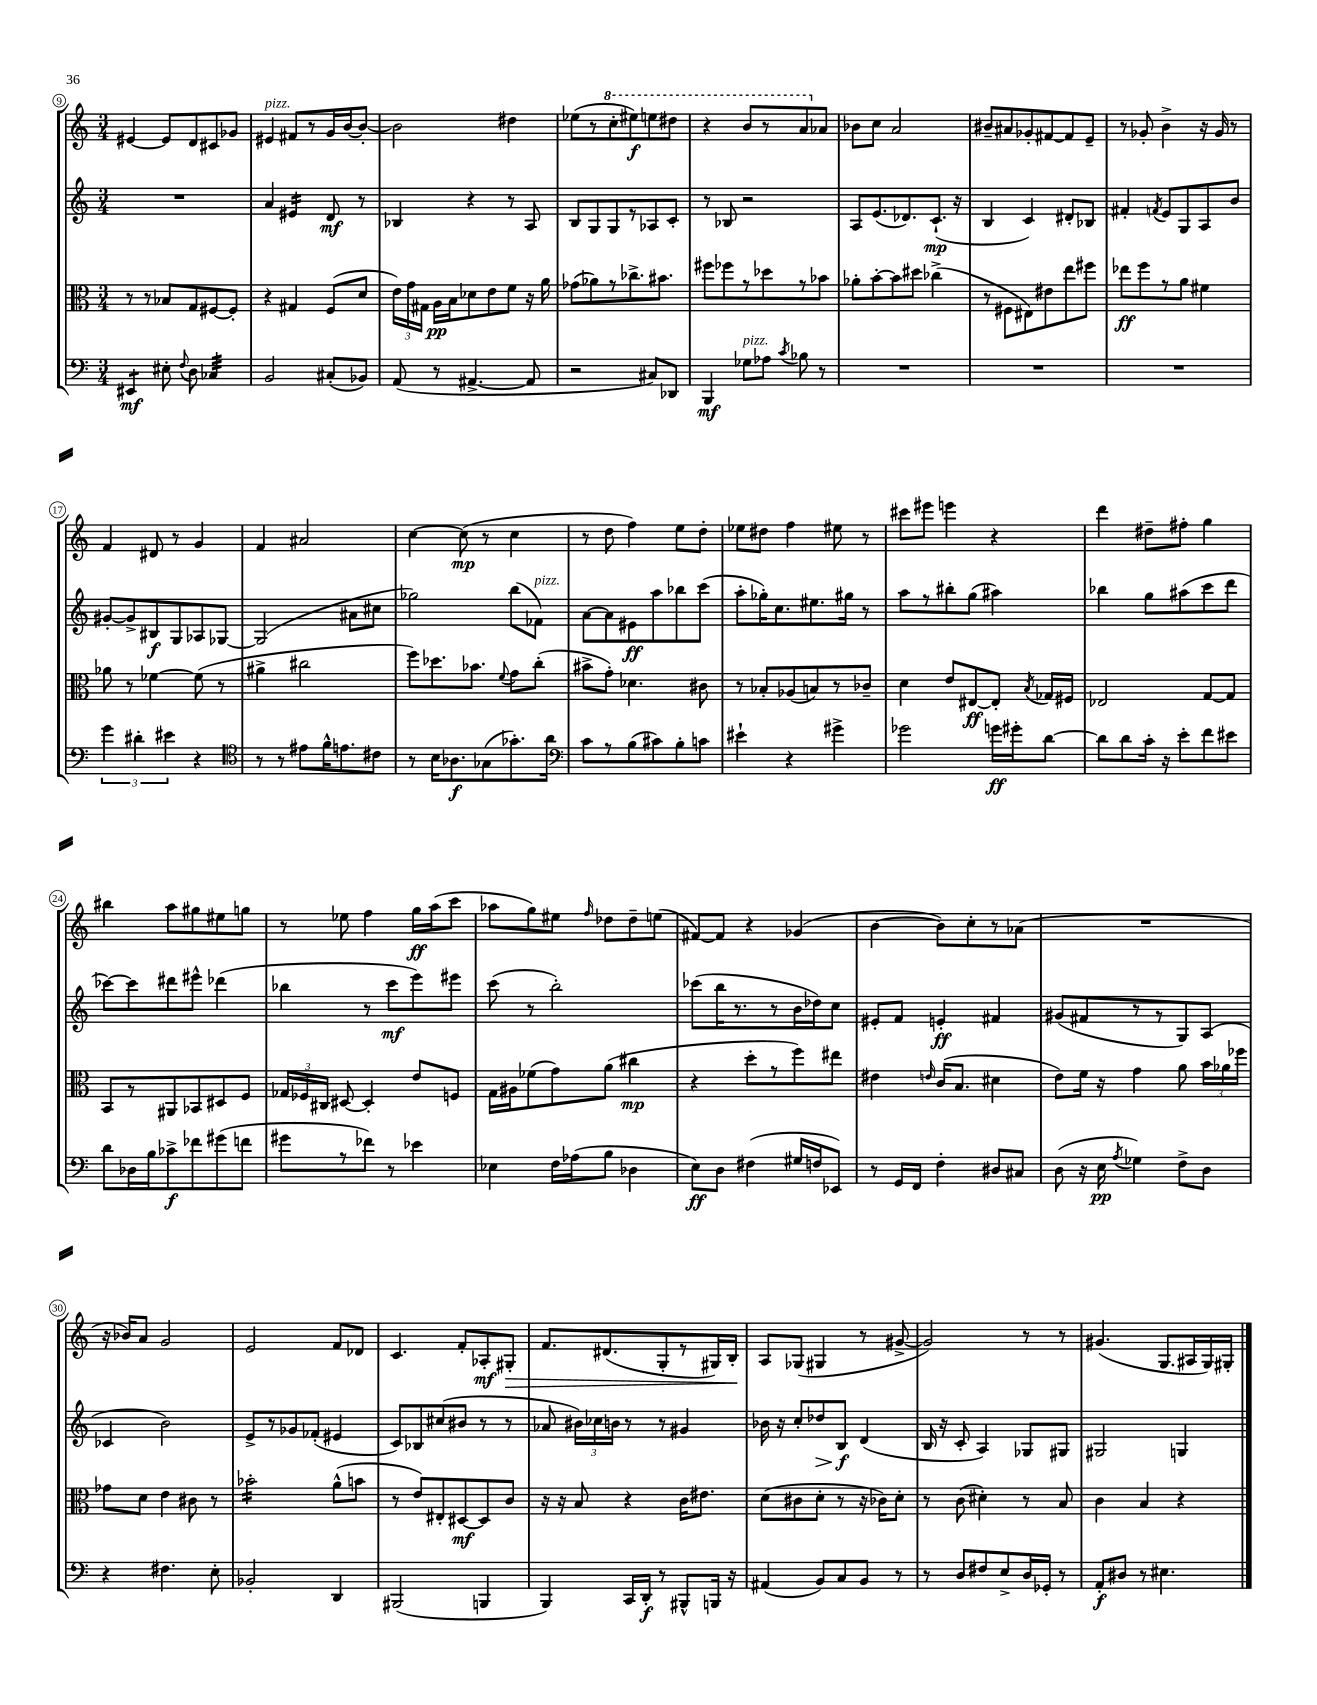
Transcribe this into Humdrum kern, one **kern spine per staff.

**kern	**kern	**kern	**kern
*staff4	*staff3	*staff2	*staff1
*clefF4	*clefC3	*clefG2	*clefG2
*k[]	*k[]	*k[]	*k[]
*M3/4	*M3/4	*M3/4	*M3/4
4EE#	8r	2.r	[4e#
.	8r	.	.
8E#'	8B-	.	8e#]
8qqF	.	.	.
8D	8G	.	8d
4C-	[8F#	.	8c#
.	8F#']	.	8g-
=	=	=	=
2BB	4r	4a	4e#
.	4G#	4e#	8f#
.	.	.	8r
(8C#'	(8F	8d	16g
.	.	.	[16b
8BB-)	8d	8r	8b'_
=	=	=	=
(8AA	24e)	4B-	2b]
.	24g	.	.
.	24G#	.	.
8r	16A	.	.
.	16B	.	.
[4.AA#^	8d-	4r	.
.	8e	.	.
.	8f	8r	4dd#
8AA#]	16r	8A	.
.	16a	.	.
=	=	=	=
2r	(8g-	8B	(8ee-
.	8a-)	8G	8r
.	8r	8G	8ccc'
.	8.cc-^	8r	8eee#)
8C#)	.	8A-	8eee
.	8.b#	.	.
8DD-	.	8c'	8ddd#
=	=	=	=
4BBB	8ff#	8r	4r
.	8ff-	8B-	.
8G-	8r	2r	8bb
8A-	8dd-	.	8r
8qc	.	.	.
8B-	8r	.	8aa
8r	8b-	.	8a-
=	=	=	=
2.r	8a-'	8A	8b-
.	[8b'	(8.e	8cc
.	8b]	.	2a
.	.	8.d-)	.
.	8dd#	.	.
.	(4cc-^	(8.c`	.
.	.	16r	.
=	=	=	=
2.r	8r	4B	8b#~
.	8F#	.	8a#
.	8E#)	4c)	8g-'
.	8e#	.	[8f#
.	8ee	8d#'	8f#]
.	8ff#	8B-	8e~
=	=	=	=
2.r	8ee-	4f#'	8r
.	8ff	.	8g-'
.	.	8qf	.
.	8r	8e	4b^
.	8a	8G	.
.	4f#	8A	16r
.	.	.	16g-
.	.	8b	8r
=	=	=	=
6g	8a-	[8g#'	4f
.	8r	8g#^]	.
6d#'	.	.	.
.	[4f-	8B#	8d#
6e#	.	.	.
.	.	8G	8r
4r	(8f-]	8A-	4g
.	8r	[8G-	.
=	=	=	=
*clefC4	*	*	*
8r	4a#^	(2G-]	4f
8r	.	.	.
8e#	2cc#	.	2a#
16f^^	.	.	.
8.e	.	.	.
.	.	8a#	.
8c#	.	8cc#	.
=	=	=	=
8r	8ff)	2gg-)	[4cc
16B	8.dd-	.	.
8.A-	.	.	.
.	.	.	(8cc]
.	8.b-	.	.
(8G-	.	.	8r
.	8qqf	.	.
8.g-')	8g	(8bb	4cc
.	(8cc'	8f-)	.
16a	.	.	.
=	=	=	=
*clefF4	*	*	*
8c	8b#^	[8a	8r
8r	8g')	8a]	8dd
(8B	4.d-	8e#	4ff)
8c#)	.	8aa	.
8B'	.	8bb-	8ee
8c	8c#	(8ccc	8dd'
=	=	=	=
4e#`	8r	8aa'	8ee-
.	8B-'	16gg-')	8dd#
.	.	8.cc	.
4r	(8A-	.	4ff
.	8B)	8.ee#	.
4g#^	8r	.	8ee#
.	.	16gg#	.
.	8c-~	8r	8r
=	=	=	=
2g-	4d	8aa	8ccc#
.	.	8r	8eee#
.	8e	8bb#'	4eee
.	[8E#	(8gg	.
16g	8E#']	4aa#)	4r
16g#'	.	.	.
.	8qB	.	.
[8d	16G-	.	.
.	16F#	.	.
=	=	=	=
8d]	2E-	4bb-	4ddd
8d	.	.	.
16c'	.	8gg	8dd#~
16r	.	.	.
8e'	.	(8aa#	8ff#'
8f	[8G	8ccc	4gg
8e#	8G]	8ddd	.
=	=	=	=
8d	8BB	[8ccc-)	4bb#
16D-	8r	8ccc-]	.
16B	.	.	.
8c-^	8AA#	8ddd#	8aa
8f-	8BB-	8eee#^^	8gg#
(8g#	8D#	(4ddd-	8ee#
8f	8F	.	8gg
=	=	=	=
8g#	24G-	4bb-	8r
.	24F-	.	.
.	24C#	.	.
8r	[8D#	.	8ee-
8f-)	4D#']	8r	4ff
8r	.	8ccc	.
4e-	8e	8eee)	16gg
.	.	.	(16aa
.	8F	8eee#	8ccc
=	=	=	=
4E-	16G	(8ccc	8aa-
.	16A#	.	.
.	(8f-	8r	8gg)
16F	8g)	2bb')	8ee#
(16A-	.	.	.
.	.	.	16qqff
8B	(8a	.	8dd-
4D-	4cc#	.	8dd-~
.	.	.	(8ee
=	=	=	=
8E)	4r	(8ccc-	[8f#)
8D	.	16bb	8f#]
.	.	8.r	.
(4F#	8dd'	.	4r
.	8r	8r	.
16G#	8ff)	16b	(4g-
16F	.	16dd-)	.
8EE-)	8ee#	8cc	.
=	=	=	=
8r	4e#	8e#'	[4b
16GG	.	8f	.
16FF	.	.	.
.	16qqe	.	.
4F'	(16c	4e'	8b])
.	8.B	.	.
.	.	.	8cc'
8D#	4d#	4f#	8r
8C#	.	.	(8a-
=	=	=	=
(8D	8e)	(8g#	2.r
16r	16f	8f#	.
16E	16r	.	.
8qA	.	.	.
4G-)	4g	8r	.
.	.	8r	.
8F^	8a	8G)	.
8D	24b	(8A	.
.	24a-	.	.
.	24ff-	.	.
=	=	=	=
4r	8g-	4c-	16r
.	.	.	16b-)
.	8d	.	8a
4.F#	4e	2b)	2g
.	8c#	.	.
8E'	8r	.	.
=	=	=	=
2BB-'	2b-'	8e^	2e
.	.	8r	.
.	.	8g-	.
.	.	(8f-'	.
4DD	(8a^^	4e#	8f
.	8b	.	8d-
=	=	=	=
(2BBB#	8r	8c)	4.c
.	8e)	8B-	.
.	8E#'	(8cc#	.
.	[8D#	8b#	8f'
4BBB	8D#]	8r	8A-'
.	8c	8r	8G#'
=	=	=	=
4BBB)	16r	8a-	8.f
.	16r	.	.
.	8B	24b#)	.
.	.	24cc-	.
.	.	.	(8.d#
.	.	24b	.
16CC	4r	8r	.
16DD'	.	.	.
8r	.	8r	8G'
8BBB#^^	16c	4g#	8r
.	8.e#	.	.
16BBB	.	.	16G#)
16r	.	.	16B'
=	=	=	=
(4AA#	(8d	16b-	8A
.	.	16r	.
.	8c#	8cc'	(8G-
8BB)	8d'	8dd-	4G#
8C	8r	8B	.
8BB	16r	(4d	8r
.	16c-)	.	.
8r	8d'	.	[8g#^
=	=	=	=
8r	8r	16B	2g#])
.	.	16r	.
8D	(8c	8c'	.
8F#	4d#')	4A)	.
8E^	.	.	.
16D	8r	8G-	8r
16GG-'	.	.	.
8r	8B	8G#	8r
=	=	=	=
8AA'	4c	2G#	(4.g#
8D#	.	.	.
8r	4B	.	.
4.E#	.	.	8.G
.	4r	4G	.
.	.	.	16A#
.	.	.	16G)
.	.	.	16G#'
==	==	==	==
*-	*-	*-	*-
